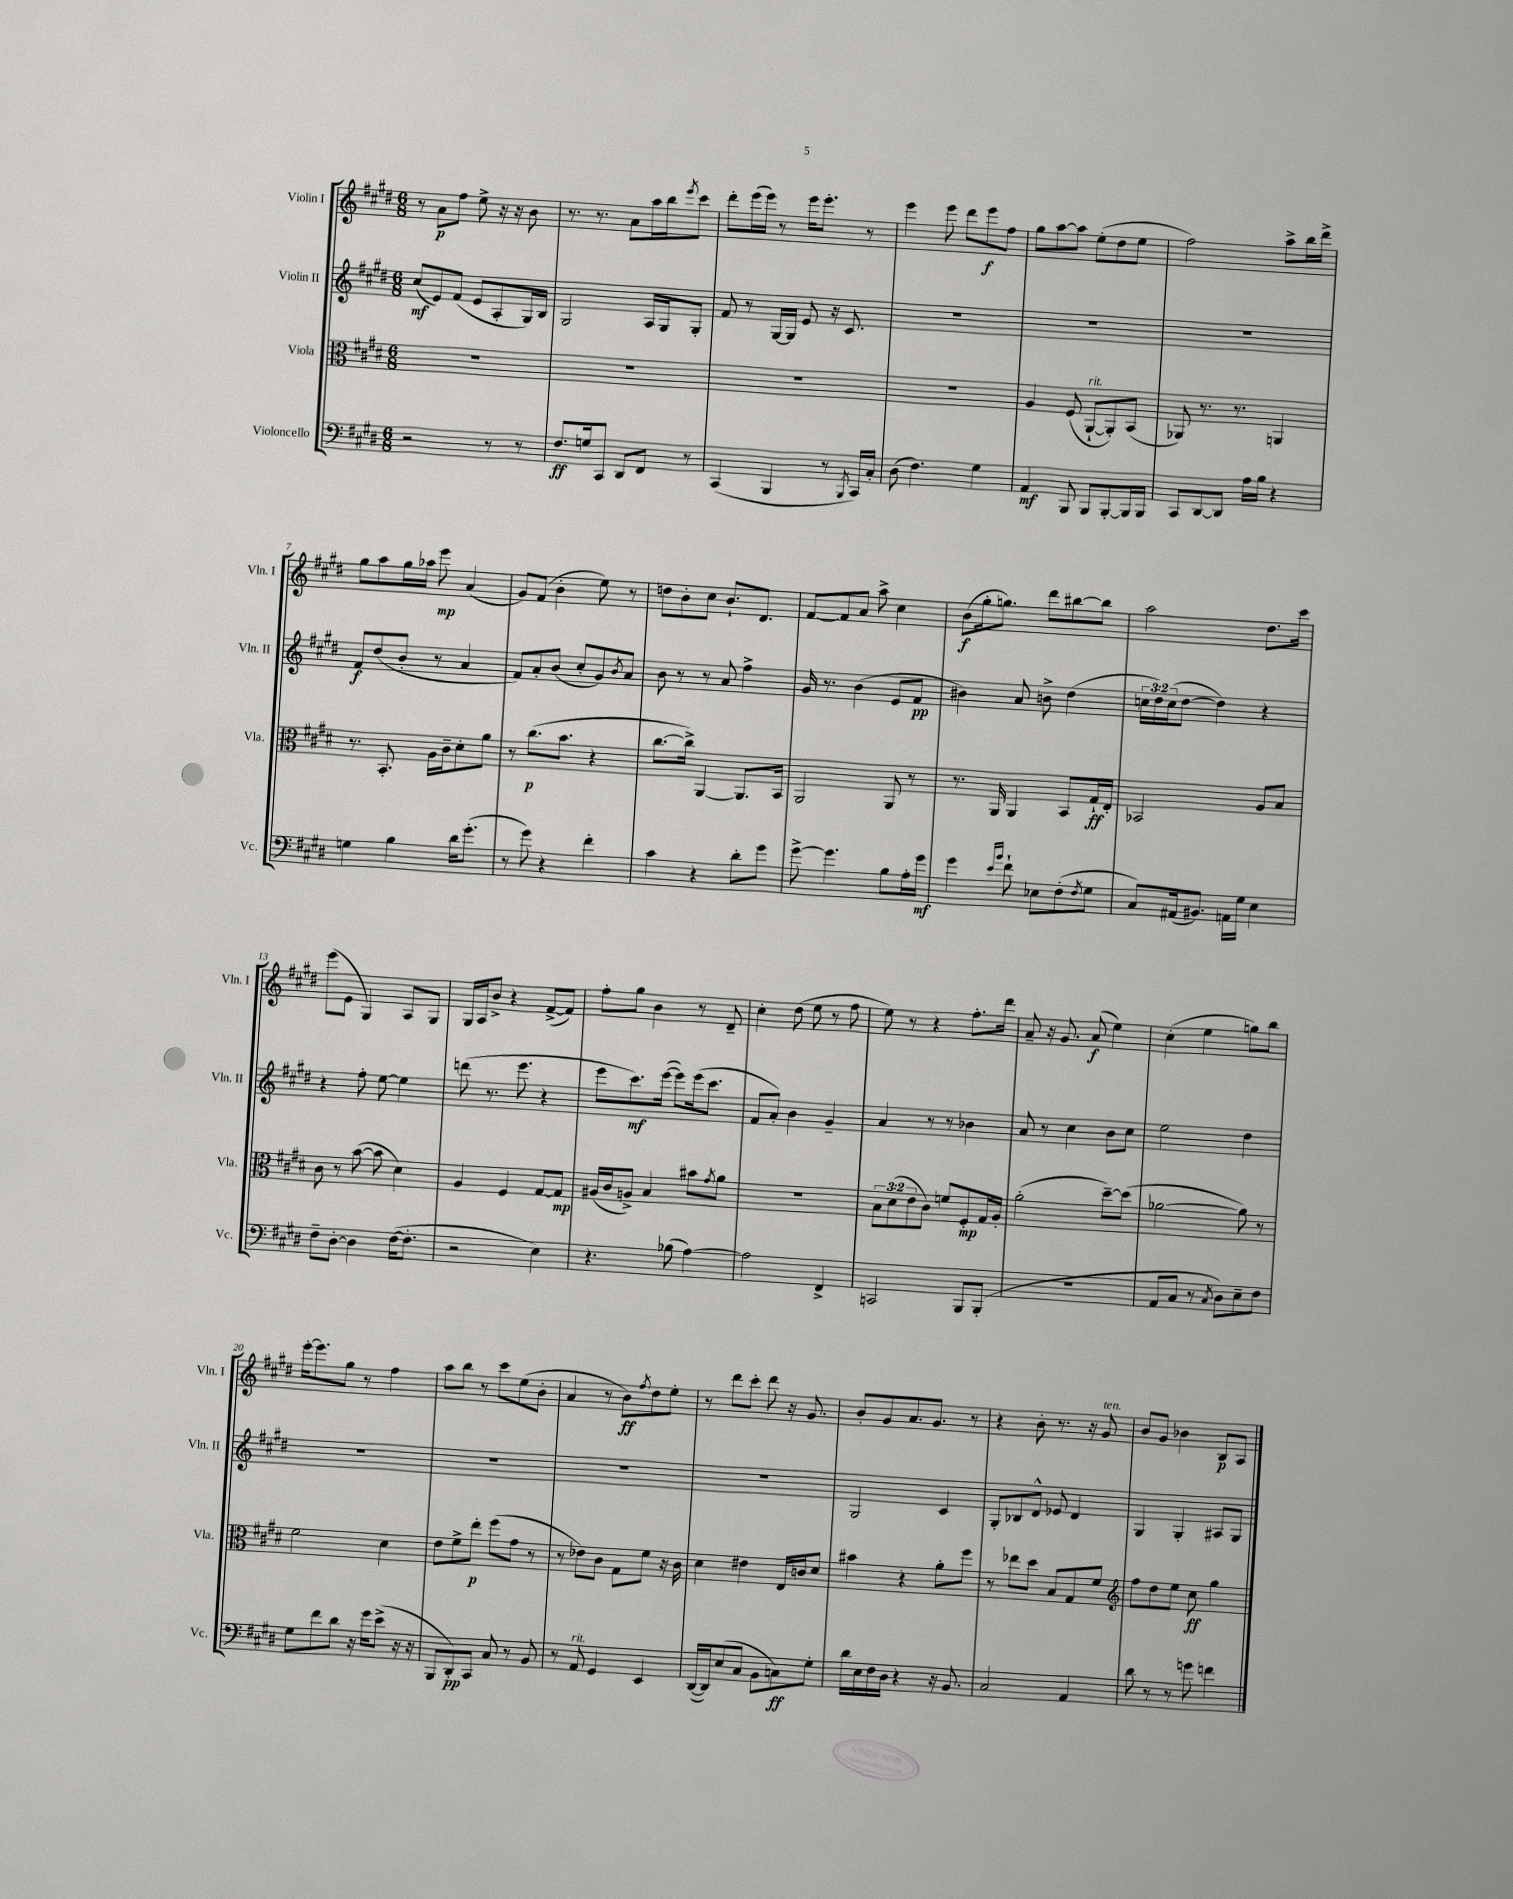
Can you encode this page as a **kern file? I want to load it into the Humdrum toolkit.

**kern	**dynam	**kern	**dynam	**kern	**dynam	**kern	**dynam
*part4	*part4	*part3	*part3	*part2	*part2	*part1	*part1
*staff4	*staff4	*staff3	*staff3	*staff2	*staff2	*staff1	*staff1
*I"Violoncello	*	*I"Viola	*	*I"Violin II	*	*I"Violin I	*
*I'Vc.	*	*I'Vla.	*	*I'Vln. II	*	*I'Vln. I	*
*clefF4	*	*clefC3	*	*clefG2	*	*clefG2	*
*k[f#c#g#d#]	*	*k[f#c#g#d#]	*	*k[f#c#g#d#]	*	*k[f#c#g#d#]	*
*M6/8	*	*M6/8	*	*M6/8	*	*M6/8	*
=1	=1	=1	=1	=1	=1	=1	=1
2r	.	2.r	.	(8cc#/L	mf	8r	.
.	.	.	.	8e/)	.	8a\L	p
.	.	.	.	(8f#/J	.	8ff#\J	.
.	.	.	.	8e/L	.	8ee^\	.
8r	.	.	.	8A'/	.	16r	.
.	.	.	.	.	.	16r	.
8r	.	.	.	16G#/L)	.	8b\	.
.	.	.	.	16B/JJ	.	.	.
=2	=2	=2	=2	=2	=2	=2	=2
8.F#/L	ff	2.r	.	2G#/	.	8.r	.
16Gn/k	.	.	.	.	.	8.r	.
8CC#/J	.	.	.	.	.	.	.
8DD#/L	.	.	.	.	.	8a\L	.
8FF#/J	.	.	.	16A/LL	.	16aa\L	.
.	.	.	.	16G#/J	.	16bb\J	.
.	.	.	.	.	.	8qeee/	.
8r	.	.	.	8G#'/J	.	8ccc#\J	.
=3	=3	=3	=3	=3	=3	=3	=3
(4CC#/	.	2.r	.	8f#/	.	8ddd#'\L	.
.	.	.	.	8r	.	(16eee\L	.
.	.	.	.	.	.	16eee\JJ)	.
4BBB/	.	.	.	[16G#/LL	.	8r	.
.	.	.	.	16G#/JJ]	.	.	.
.	.	.	.	8e/	.	16eee\KL	.
.	.	.	.	.	.	8.eee'\J	.
8r	.	.	.	16r	.	.	.
.	.	.	.	8.c#/	.	.	.
8qBBB/	.	.	.	.	.	.	.
16CC#/LL)	.	.	.	.	.	8r	.
16C#'/JJ	.	.	.	.	.	.	.
=4	=4	=4	=4	=4	=4	=4	=4
(8D#\	.	2.r	.	2.r	.	4eee\	.
4.F#\)	.	.	.	.	.	.	.
.	.	.	.	.	.	8eee\	.
.	.	.	.	.	.	8ddd#\L	.
4G#\	.	.	.	.	.	8eee\	f
.	.	.	.	.	.	8ff#\J	.
=5	=5	=5	=5	=5	=5	=5	=5
4AA/	mf	4A/	.	2.r	.	8gg#\L	.
.	.	.	.	.	.	[8aa\	.
8BBB/	.	(8F#/	.	.	.	8aa\J]	.
!	!	!LO:TX:a:i:t=rit.	!	!	!	!	!
8BBB/L	.	[8AA`/L	.	.	.	(8ee'\L	.
[8BBB'/	.	8AA'/])	.	.	.	8dd#\	.
16BBB/L]	.	(8BB/J	.	.	.	8ee\J	.
16BBB/JJ	.	.	.	.	.	.	.
=6	=6	=6	=6	=6	=6	=6	=6
8CC#/L	.	8AA-X/)	.	2.r	.	2ff#\)	.
[8DD#/	.	8.r	.	.	.	.	.
8DD#/J]	.	.	.	.	.	.	.
.	.	8.r	.	.	.	.	.
16A\LL	.	.	.	.	.	.	.
16B\JJ	.	.	.	.	.	.	.
4r	.	4AAn/	.	.	.	8aa^\L	.
.	.	.	.	.	.	16bb\L	.
.	.	.	.	.	.	16ddd#^\JJ	.
!!LO:LB:g=z
=7	=7	=7	=7	=7	=7	=7	=7
4Gn\	.	8.r	.	8f#/L	f	8gg#\L	.
.	.	.	.	(8dd#/	.	8aa\	.
.	.	8.BB'/	.	.	.	.	.
4B\	.	.	.	8b'/J	.	16gg#\L	.
.	.	.	.	.	.	16aa-X\JJ	.
.	.	16A\LL	.	8r	.	8eee\	mp
.	.	16c#~\J	.	.	.	.	.
16d#\KL	.	8d#'\	.	4a/	.	(4a/	.
(8.g#'\J	.	.	.	.	.	.	.
.	.	8a\J	.	.	.	.	.
=8	=8	=8	=8	=8	=8	=8	=8
8r	.	8r	.	8f#/L)	.	8g#/L)	.
8g#\)	.	(8.cc#\L	p	8a'/	.	(8f#/J	.
4r	.	.	.	(8b/J	.	4b'\	.
.	.	8.b\J	.	.	.	.	.
.	.	.	.	8cc#'/L	.	.	.
4f#'\	.	4r	.	8g#/)	.	8ee\)	.
.	.	.	.	8qb/	.	.	.
.	.	.	.	8a/J	.	8r	.
=9	=9	=9	=9	=9	=9	=9	=9
4c#\	.	[8.cc#\L	.	8b\	.	8ddn\L	.
.	.	.	.	8r	.	8b'\	.
.	.	16cc#^\Jk])	.	.	.	.	.
4r	.	[4AA/	.	8r	.	8cc#\J	.
.	.	.	.	8a/	.	8.b`/L	.
8d#'\L	.	8.AA/L]	.	4ff#^\	.	.	.
.	.	.	.	.	.	8.d#/J	.
8g#\J	.	.	.	.	.	.	.
.	.	16BB/Jk	.	.	.	.	.
=10	=10	=10	=10	=10	=10	=10	=10
[8g#^\	.	2AA/	.	16g#/	.	[8f#/L	.
.	.	.	.	8.r	.	.	.
4.g#\]	.	.	.	.	.	8f#/]	.
.	.	.	.	(4b\	.	8a/J	.
.	.	.	.	.	.	8aa^\	.
8B\L	.	8AA/	.	8e/L	.	4cc#\	.
16A'\L	.	8r	.	8f#/J	pp	.	.
16g#\JJ	mf	.	.	.	.	.	.
=11	=11	=11	=11	=11	=11	=11	=11
4g#\	.	8.r	.	4b#X\)	.	(8b\L	f
.	.	.	.	.	.	16gg#'\k	.
.	.	16AA/	.	.	.	8.ggn\J)	.
16qqe/LL	.	.	.	.	.	.	.
16qqb/JJ	.	.	.	.	.	.	.
8f#`\	.	4AA/	.	8a/	.	.	.
8E-X\L	.	.	.	8bn^\	.	8ddd#\L	.
(8F#'\	.	8BB/L	.	(4dd#\	.	[8bb#X\	.
8qF#/	.	.	.	.	.	.	.
8G#\J	.	16G#`/L	ff	.	.	8bb#\J]	.
.	.	16E'/JJ	.	.	.	.	.
=12	=12	=12	=12	=12	=12	=12	=12
8C#/L)	.	2BB-X/	.	24ccn\LL	.	2aa\	.
.	.	.	.	24dd#\)	.	.	.
.	.	.	.	(24cc\J	.	.	.
(16AA#X/k	.	.	.	[8dd#\J	.	.	.
8.BB#X/J)	.	.	.	.	.	.	.
.	.	.	.	4dd#\])	.	.	.
16AAn\LL	.	.	.	.	.	.	.
16G#\JJ	.	.	.	.	.	.	.
4E\	.	8A/L	.	4r	.	8.dd#\L	.
.	.	8B/J	.	.	.	.	.
.	.	.	.	.	.	16ccc#\Jk	.
!!LO:LB:g=z
=13	=13	=13	=13	=13	=13	=13	=13
8F#~\L	.	8c#\	.	4r	.	(8eee\L	.
[8D#'\J	.	8r	.	.	.	8e\J	.
4D#\]	.	([8b\	.	8ff#'\	.	4G#/)	.
.	.	8b\]	.	[8ee\	.	.	.
([16F#\KL	.	4d#\)	.	4ee\]	.	8A/L	.
8.F#'\J]	.	.	.	.	.	.	.
.	.	.	.	.	.	8G#/J	.
=14	=14	=14	=14	=14	=14	=14	=14
2r	.	4A/	.	(8dddn\	.	16G#/LL	.
.	.	.	.	.	.	16A/J	.
.	.	.	.	8.r	.	8b^/J	.
.	.	4F#/	.	.	.	4r	.
.	.	.	.	8.eee\	.	.	.
4E\)	.	[8G#/L	.	4r	.	([8f#^/L	.
.	.	8G#/J]	mp	.	.	8f#/J])	.
=15	=15	=15	=15	=15	=15	=15	=15
4.r	.	(16A#X/LL	.	8eee\L	.	8ff#'\L	.
.	.	16c#/J	.	.	.	.	.
.	.	8An^/J)	.	8.ccc#\)	mf	8gg#\J	.
.	.	4B/	.	.	.	4b\	.
.	.	.	.	([16eee\Jk	.	.	.
(8B-X\	.	.	.	8eee\L])	.	.	.
[4A\)	.	8b#X\L	.	(16eee\k	.	8r	.
.	.	.	.	8.ccc#\J	.	.	.
.	.	8qg#/	.	.	.	.	.
.	.	8a\J	.	.	.	8d#~/	.
=16	=16	=16	=16	=16	=16	=16	=16
2A\]	.	2.r	.	8f#/L	.	4cc#'\	.
.	.	.	.	8a'/J)	.	.	.
.	.	.	.	4b\	.	(8dd#\	.
.	.	.	.	.	.	8ee\	.
4FF#^/	.	.	.	4g#~/	.	8r	.
.	.	.	.	.	.	8ff#\	.
=17	=17	=17	=17	=17	=17	=17	=17
2CCn/	.	12B\L	.	4a/	.	8ee\)	.
.	.	(12d#\	.	.	.	.	.
.	.	.	.	.	.	8r	.
.	.	12e\	.	.	.	.	.
.	.	8c#\J)	.	8r	.	4r	.
.	.	8fn/L	.	8r	.	.	.
8BBB/L	.	8F#'/	mp	4b-X\	.	8.ff#'\L	.
(8BBB'/J	.	16G#/L	.	.	.	.	.
.	.	16A'/JJ	.	.	.	16ddd#\Jk	.
=18	=18	=18	=18	=18	=18	=18	=18
2.r	.	(2a'\	.	8a/	.	8a~/	.
.	.	.	.	8r	.	16r	.
.	.	.	.	.	.	8.g#/	.
.	.	.	.	4cc#\	.	.	.
.	.	.	.	.	.	(8a/	f
.	.	[8dd#~\L)	.	8b\L	.	4ee\)	.
.	.	(8dd#\J]	.	8cc#\J	.	.	.
=19	=19	=19	=19	=19	=19	=19	=19
8AA/L	.	[2a-X\	.	2ee\	.	(4cc#'\	.
8C#/J	.	.	.	.	.	.	.
8r	.	.	.	.	.	4ee\	.
8qC#/	.	.	.	.	.	.	.
8D#\L)	.	.	.	.	.	.	.
8E~\	.	8a-\])	.	4dd#\	.	8ggn\L)	.
8F#\J	.	8r	.	.	.	8bb\J	.
!!LO:LB:g=z
=20	=20	=20	=20	=20	=20	=20	=20
8G#\L	.	2f#\	.	2.r	.	[16eee'\KL	.
.	.	.	.	.	.	8.eee\]	.
8f#\	.	.	.	.	.	.	.
8d#\J	.	.	.	.	.	8gg#\J	.
16r	.	.	.	.	.	8r	.
16g#\KL	.	.	.	.	.	.	.
(8e^\J	.	4d#\	.	.	.	4ff#\	.
16r	.	.	.	.	.	.	.
16r	.	.	.	.	.	.	.
=21	=21	=21	=21	=21	=21	=21	=21
8BBB/L	.	8e\L	.	2.r	.	8aa\L	.
8DD#'/)	pp	8f#^\	.	.	.	8bb\J	.
8CC#/J	.	8ee'\J	p	.	.	8r	.
8C#/	.	(8ff#\L	.	.	.	8ccc#\L	.
8r	.	8g#\J	.	.	.	(8ee\	.
8BB/	.	8r	.	.	.	8b'\J	.
=22	=22	=22	=22	=22	=22	=22	=22
8r	.	8r	.	2.r	.	4a/	.
!LO:TX:a:i:t=rit.	!	!	!	!	!	!	!
8AA/	.	8e-X\L)	.	.	.	.	.
4GG#/	.	8c#\J	.	.	.	8r	.
.	.	8G#\L	.	.	.	8b\L)	ff
.	.	.	.	.	.	8qff#/	.
4EE/	.	8f#\J	.	.	.	8dd#\	.
.	.	16r	.	.	.	8ee'\J	.
.	.	16c#\	.	.	.	.	.
=23	=23	=23	=23	=23	=23	=23	=23
([16DD#/LL	.	4d#\	.	2.r	.	8r	.
16DD#/J])	.	.	.	.	.	.	.
(8E/	.	.	.	.	.	8ddd#\L	.
8C#/J	.	4e#X\	.	.	.	8ccc#'\J	.
8BB\L	.	.	.	.	.	8ddd#\	.
8Cn\)	ff	16E/LL	.	.	.	16r	.
.	.	16cn/J	.	.	.	8.g#/	.
8G#'\J	.	8d#/J	.	.	.	.	.
=24	=24	=24	=24	=24	=24	=24	=24
16d#\LL	.	4b#X\	.	2G#/	.	8b'/L	.
16E\	.	.	.	.	.	.	.
16F#\	.	.	.	.	.	8g#/	.
16D#\JJ	.	.	.	.	.	.	.
4r	.	4r	.	.	.	8.a/	.
.	.	.	.	.	.	8.g#/J	.
16r	.	8a'\L	.	4c#/	.	.	.
8.BB/	.	.	.	.	.	.	.
.	.	8ff#\J	.	.	.	8r	.
=25	=25	=25	=25	=25	=25	=25	=25
2C#/	.	8r	.	8G#'/L	.	4r	.
.	.	8ee-X\L	.	8B-X/	.	.	.
.	.	8dd#\J	.	8d#^^/J	.	8b'\	.
.	.	8B/L	.	8e-X/	.	8.r	.
4AA/	.	8G#/	.	4d#/	.	.	.
.	.	.	.	.	.	16r	.
!	!	!	!	!	!	!LO:TX:a:i:t=ten.	!
.	.	8f#/J	.	.	.	8g#/	.
=26	=26	=26	=26	=26	=26	=26	=26
*	*	*clefG2	*	*	*	*	*
8d#\	.	8ff#\L	.	4G#/	.	8b/L	.
8r	.	8dd#\	.	.	.	8g#/J	.
8r	.	8ee\J	.	4G#'/	.	4b-X\	.
8gn\	.	8cc#\	ff	.	.	.	.
4fn\	.	4gg#\	.	8A#X/L	.	8B/L	p
.	.	.	.	8G#/J	.	8A/J	.
==	==	==	==	==	==	==	==
*-	*-	*-	*-	*-	*-	*-	*-
